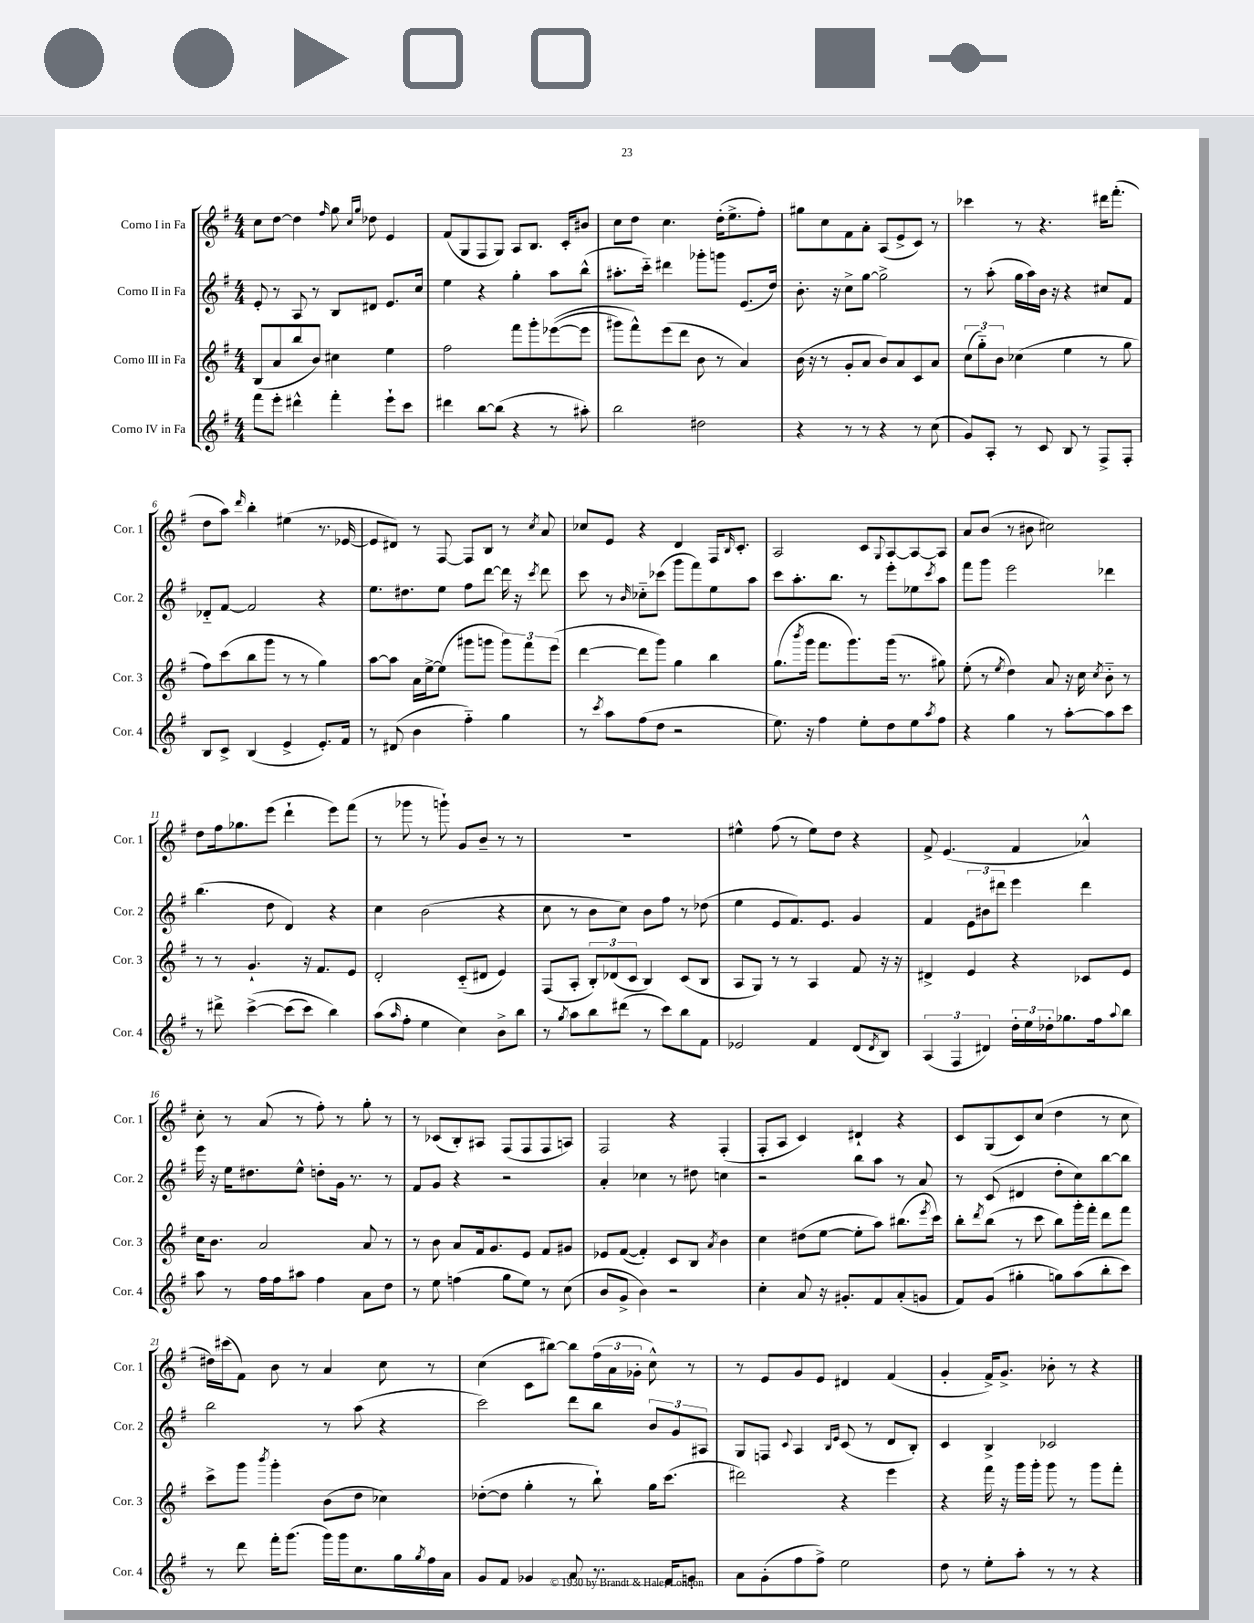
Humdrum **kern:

**kern	**kern	**kern	**kern
*part4	*part3	*part2	*part1
*staff4	*staff3	*staff2	*staff1
*I"Corno IV in Fa	*I"Corno III in Fa	*I"Corno II in Fa	*I"Corno I in Fa
*I'Cor. 4	*I'Cor. 3	*I'Cor. 2	*I'Cor. 1
*clefG2	*clefG2	*clefG2	*clefG2
*k[f#]	*k[f#]	*k[f#]	*k[f#]
*M4/4	*M4/4	*M4/4	*M4/4
=1	=1	=1	=1
8fff#\L	(8B/L	8e'/	8cc\L
8eee'\J	8a/	8r	[8dd\J
4ddd#X^^\	8bb/	8A/	4dd\]
.	8b/J)	8r	.
.	.	.	16qqff#/
4fff#'\	4cc#X\	8B/L	8gg\
.	.	.	16qqcc/LL
.	.	.	16qqgg/JJ
.	.	8d#X/J	8dd-X\
8eee`\L	4ee\	8.e/L	4e/
8ccc\J	.	.	.
.	.	16cc/Jk	.
=2	=2	=2	=2
4ddd#X\	2ff#\	4ee\	(8f#/L
.	.	.	8G/
[8bb\L	.	4r	8F#/
(8bb\J]	.	.	8G/J)
4r	8fff#\L	4gg'\	8A/L
.	8ggg'\	.	8.B/J
8r	(([8eee-X\	8aa\L	.
.	.	.	16c'/KL
8aa#X'\)	8eee-\J]	(8bb^^\J	8b#X/J
=3	=3	=3	=3
2bb\	8ggg#X\L)	8.aa#X'\L	8cc\L
.	8fff#^^\)	.	8dd\J
.	.	16ccc\Jk)	.
.	(8eee\	4ddd#X\	4.cc\
.	8ddd\J	.	.
2dd#X\	8b\	8ggg-X'\L	.
.	8r	8gggn\J	(16dd'\KL
.	.	.	8.ee^\
.	4a/)	(8.e/L	.
.	.	.	8ff#'\J)
.	.	16dd/Jk)	.
=4	=4	=4	=4
4r	(16b\	8.b'\	8gg#X\L
.	16r	.	.
.	8r	.	8cc\
.	.	16r	.
8r	8g'/L	8cc^\L	8f#\
8r	8a/J	[8gg\J	8a'\J
4r	8b/L)	2gg^\]	(8A/L
.	8a/	.	8e^/
8r	8c/	.	8c/J)
(8cc\	8a/J	.	8r
=5	=5	=5	=5
8g/L)	(12cc\L	8r	4ccc-X\
.	12gg\)	.	.
8A'/J	.	(8aa'\	.
.	12b\J	.	.
8r	(4cc-X\	16gg\LL	8r
.	.	16aa\)	.
8c/	.	16b\JJ	4.r
.	.	16r	.
8B/	4ee\	4r	.
8r	.	.	.
8F#^/L	8r	8cc#X/L	16ddd#X\KL
.	.	.	(8.fff#'\J
8F#'/J	8gg\	8f#/J	.
!!LO:LB:g=z
=6	=6	=6	=6
8B/L	8ff#\L)	8d-X/L	8dd\L
8c^/J	(8ccc\	[8f#/J	8aa\J)
.	.	.	16qqddd/
(4B/	8bb\	2f#/]	4bb'\
.	8ggg\J	.	.
4e^/	8r	.	(4ee#X\
.	8r	.	.
8.e'/L)	4gg\)	4r	8.r
16f#/Jk	.	.	[16e-X/
=7	=7	=7	=7
8r	[8aa\L	8.ee\L	8e-/L]
(8d#X/	8aa\J]	.	8d#X/J)
.	.	8.dd#X\	.
4b\	16a\LL	.	8r
.	[16ee^\J	.	.
.	(8ee\J]	8ee\J	[8F#/
4ff#\)	8ggg#X\L	8ff#\L	8F#/L]
.	8gggn\J	[8ddd\J	8B/J
4gg\	12ggg\L)	16ddd\]	8r
.	.	16r	.
.	12fff#\	.	.
.	.	8qccc/	8qcc/
.	.	8ddd\	8a/
.	(12eee\J	.	.
=8	=8	=8	=8
8r	[4ddd\	8ccc\	8cc-X/L
8qccc/	.	.	.
8aa\L	.	8r	8e/J
.	.	16qqb/	.
(8ff#\	8ddd\L]	8cc-X\L	4r
8dd\J	8ggg\J)	(8ccc-X\J	.
2r	4gg\	8ggg\L	4d/
.	.	8fff#\)	.
.	4bb\	8ee\	16F#/KL
.	.	.	16qqB/
.	.	.	8.c'/J
.	.	8aa\J	.
=9	=9	=9	=9
8.ee\)	(8.gg\L	8ccc\L	2A/
.	.	8.aa'\	.
.	8qbbb/	.	.
16r	16ggg\Jk	.	.
4ff#\	8.fff#\L	.	.
.	.	8.bb\J	.
.	8.ggg\)	.	.
8ee'\L	.	8r	8c/L
.	.	.	8qqG/
8dd\	(16ggg\Jk	8eee'\L	[8A/
.	8.r	.	.
8ee\	.	8ee-X\	8A/_
8qaa/	.	8qccc/	.
8ff#\J	8gg#X\)	8aa\J	8A/J]
=10	=10	=10	=10
4r	(8ee'\	8fff#\L	8a/L
.	8r	8ggg\J	(8b/J
.	8qee/	.	.
4gg\	4dd\)	2eee\	8r
.	.	.	8b#X\
8r	8a/	.	2cc#X\)
[8aa'\L	16r	.	.
.	16cc\	.	.
.	8qcc/	.	.
8aa\]	8b\	4ddd-X\	.
8ccc\J	8r	.	.
!!LO:LB:g=z
=11	=11	=11	=11
8r	8r	(4.bb\	8dd\L
8ddd#X^\	8r	.	16ff#\k
.	.	.	8.gg-X\
([4ccc^\	4.g`/	.	.
.	.	8dd\	(8eee\J
(8ccc\L]	.	4d/)	4ddd`\
8ccc\J)	16r	.	.
.	8.f#/L	.	.
4bb\)	.	4r	8eee\L)
.	8e/J	.	(8fff#\J
=12	=12	=12	=12
(8aa\L	2d'/	4cc\	8r
16qqaa/	.	.	.
8ff#'\J	.	.	8ggg-X\
4ee\	.	(2b\	8r
.	.	.	8gggn`\)
4cc\)	(8c/L	.	8g/L
.	8d#X/J	.	8b~/J
8b^\L	4e/)	4r	8r
8bb\J	.	.	8r
=13	=13	=13	=13
8r	(8F#/L	8cc\	1r
8qgg/	.	.	.
8aa\L	8A'/J	8r	.
8bb\	12B'/L)	8b\L	.
.	(12d-X/	.	.
(8ddd#X\J	.	8cc\J)	.
.	12c/J	.	.
8r	4B/)	8b\L	.
8ccc\L)	.	8ff#\J	.
8bb\	(8c/L	8r	.
8f#\J	8B/J	(8dd-X\	.
=14	=14	=14	=14
2e-X/	8A/L	4ee\	4ee#X^^\
.	8G/J)	.	.
.	8r	8e/L	(8ff#\
.	8r	8.f#/)	8r
4f#/	4A/	.	8ee#\L)
.	.	8.e/J	.
.	.	.	8dd\J
(8d/L	8f#/	4g/	4r
8qd/	.	.	.
8B/J)	16r	.	.
.	16r	.	.
=15	=15	=15	=15
(6A/	4d#X^/	4f#/	8f#^/
.	.	.	(4.e/
6F#/	.	.	.
.	4e/	12e\L	.
6d#X/)	.	12b#X\	.
.	.	12ddd#X\J	.
24dd'\LL	4r	4eee\	4f#/
24ee\	.	.	.
24dd-X'\J	.	.	.
8.gg-X\	.	.	.
.	8c-X/L	4ddd#\	4a-X^^/)
16ff#\k	.	.	.
8qqaa/	.	.	.
8bb\J	8e/J	.	.
!!LO:LB:g=z
=16	=16	=16	=16
8aa\	16cc\KL	16eee\	8cc'\
.	8.b\J	16r	.
8r	.	16ee\KL	8r
.	.	8.dd#X\	.
16ff#\LL	2a/	.	(8a/
16ff#\J	.	.	.
8aa#X\J	.	8ee^^\J	8r
4ff#\	.	8ddn'\L	8ff#'\)
.	.	16g\Jk	8r
.	.	8.r	.
8a\L	8a/	.	8gg'\
8dd\J	8r	8r	8r
=17	=17	=17	=17
8r	8r	8f#/L	8r
8ee\	8b\	8g/J	(8c-X/L
(4ffn\	8a/L	4r	8B'/)
.	16f#/k	.	8A#X/J
.	8.g/	.	.
8gg\L	.	2r	(8F#/L
8ee\J)	8e/J	.	8F#/
8r	8f#/L	.	8F#/
(8cc\	8g#X/J	.	8An/J)
=18	=18	=18	=18
8b/L	8e-X/L	4a'/	2F#/
8g^/J	([8f#/J	.	.
4b\)	4f#'/])	4cc-X\	.
2r	8c/L	8r	4r
.	8B/J	8dd#X\	.
.	8qa/	.	.
.	4b\	4ccn\	(4F#'/
=19	=19	=19	=19
4cc'\	4cc\	2r	8F#'/L
.	.	.	8A/J
8a/	(8dd#X\L	.	4c/)
16r	[8ee\J	.	.
8.g#X'/L	.	.	.
.	8ee'\L]	8bb\L	4d#X`/
8f#/	8aa\J)	8aa\J	.
(8a'/	(8.bb#X\L	8r	4r
8gn/J	.	8a/	.
.	8qeee/	.	.
.	16ccc\Jk)	.	.
=20	=20	=20	=20
8f#/L)	8bb'\L	8r	8c/L
.	8qddd/	.	.
(8g/J	(8bb\J	(8c/	(8G/
4gg#X'\	8r	4d#X/	8c/)
.	8ccc\	.	(8cc/J
8ggn\L)	8bb\L)	8dd'\L	4dd\
(8aa\	16ggg'\L	8cc\)	.
.	16fff#'\JJ	.	.
8bb'\	8ddd\L	[8bb\	8r
8ccc\J)	8fff#\J	8bb\J]	8cc\
!!LO:LB:g=z
=21	=21	=21	=21
8r	8ccc^\L	2bb\	16dd#X\LL)
.	.	.	(16ccc#X\J
8ddd\	8ggg\J	.	8f#\J)
.	8qbbb/	.	.
16fff#'\KL	4ggg'\	.	8b\
(8.ggg\J	.	.	.
.	.	.	8r
16ggg\LL)	(8b\L	8r	4a/
16ggg\J	.	.	.
8.cc\	8dd\J	(8aa\	.
.	4cc-X\)	4r	8cc\
16gg\L	.	.	.
8qgg/	.	.	.
16ff#\	.	.	8r
16a\JJ	.	.	.
=22	=22	=22	=22
8g/L	([8dd-X'\L	2ccc\)	(4cc\
8f#/J	8dd-\J]	.	.
4g-X/	4gg'\	.	8c\L
.	.	.	[8bb#X\J)
8a/	8r	8ddd\L	8bb#\L]
8.r	8bb`\)	8bb\J	(24ff#\L
.	.	.	24a\
.	.	.	24g-X'\JJ
.	16gg\KL	12b/L	8cc^^\)
16f#/KL	(8.ccc\J	.	.
.	.	12g/	.
8gn'/J	.	.	8r
.	.	12A#X/J	.
=23	=23	=23	=23
8a\L	2ddd#X\)	8G/L	8r
(8g'\	.	8Fn/J	8e/L
.	.	8qqc/	.
8ff#\	.	4A/	8g/
8ff#^\J)	.	.	8e/J
.	.	16qqB/LL	.
.	.	16qqe/JJ	.
2ee\	4r	(8c/	4d#X/
.	.	8r	.
.	4eee\	8d/L	(4f#/
.	.	8B'/J)	.
=24	=24	=24	=24
8dd\	4r	4c/	4g'/
8r	.	.	.
8ee'\L	16fff#\	4B^/	16f#^/KL)
.	16r	.	8.g^/J
8aa'\J	16ggg\LL	.	.
.	16ggg'\JJ	.	.
8r	8ggg\	2c-X/	8b-X'\
8r	8r	.	8r
4r	8ggg\L	.	4r
.	8fff#'\J	.	.
==	==	==	==
*-	*-	*-	*-
